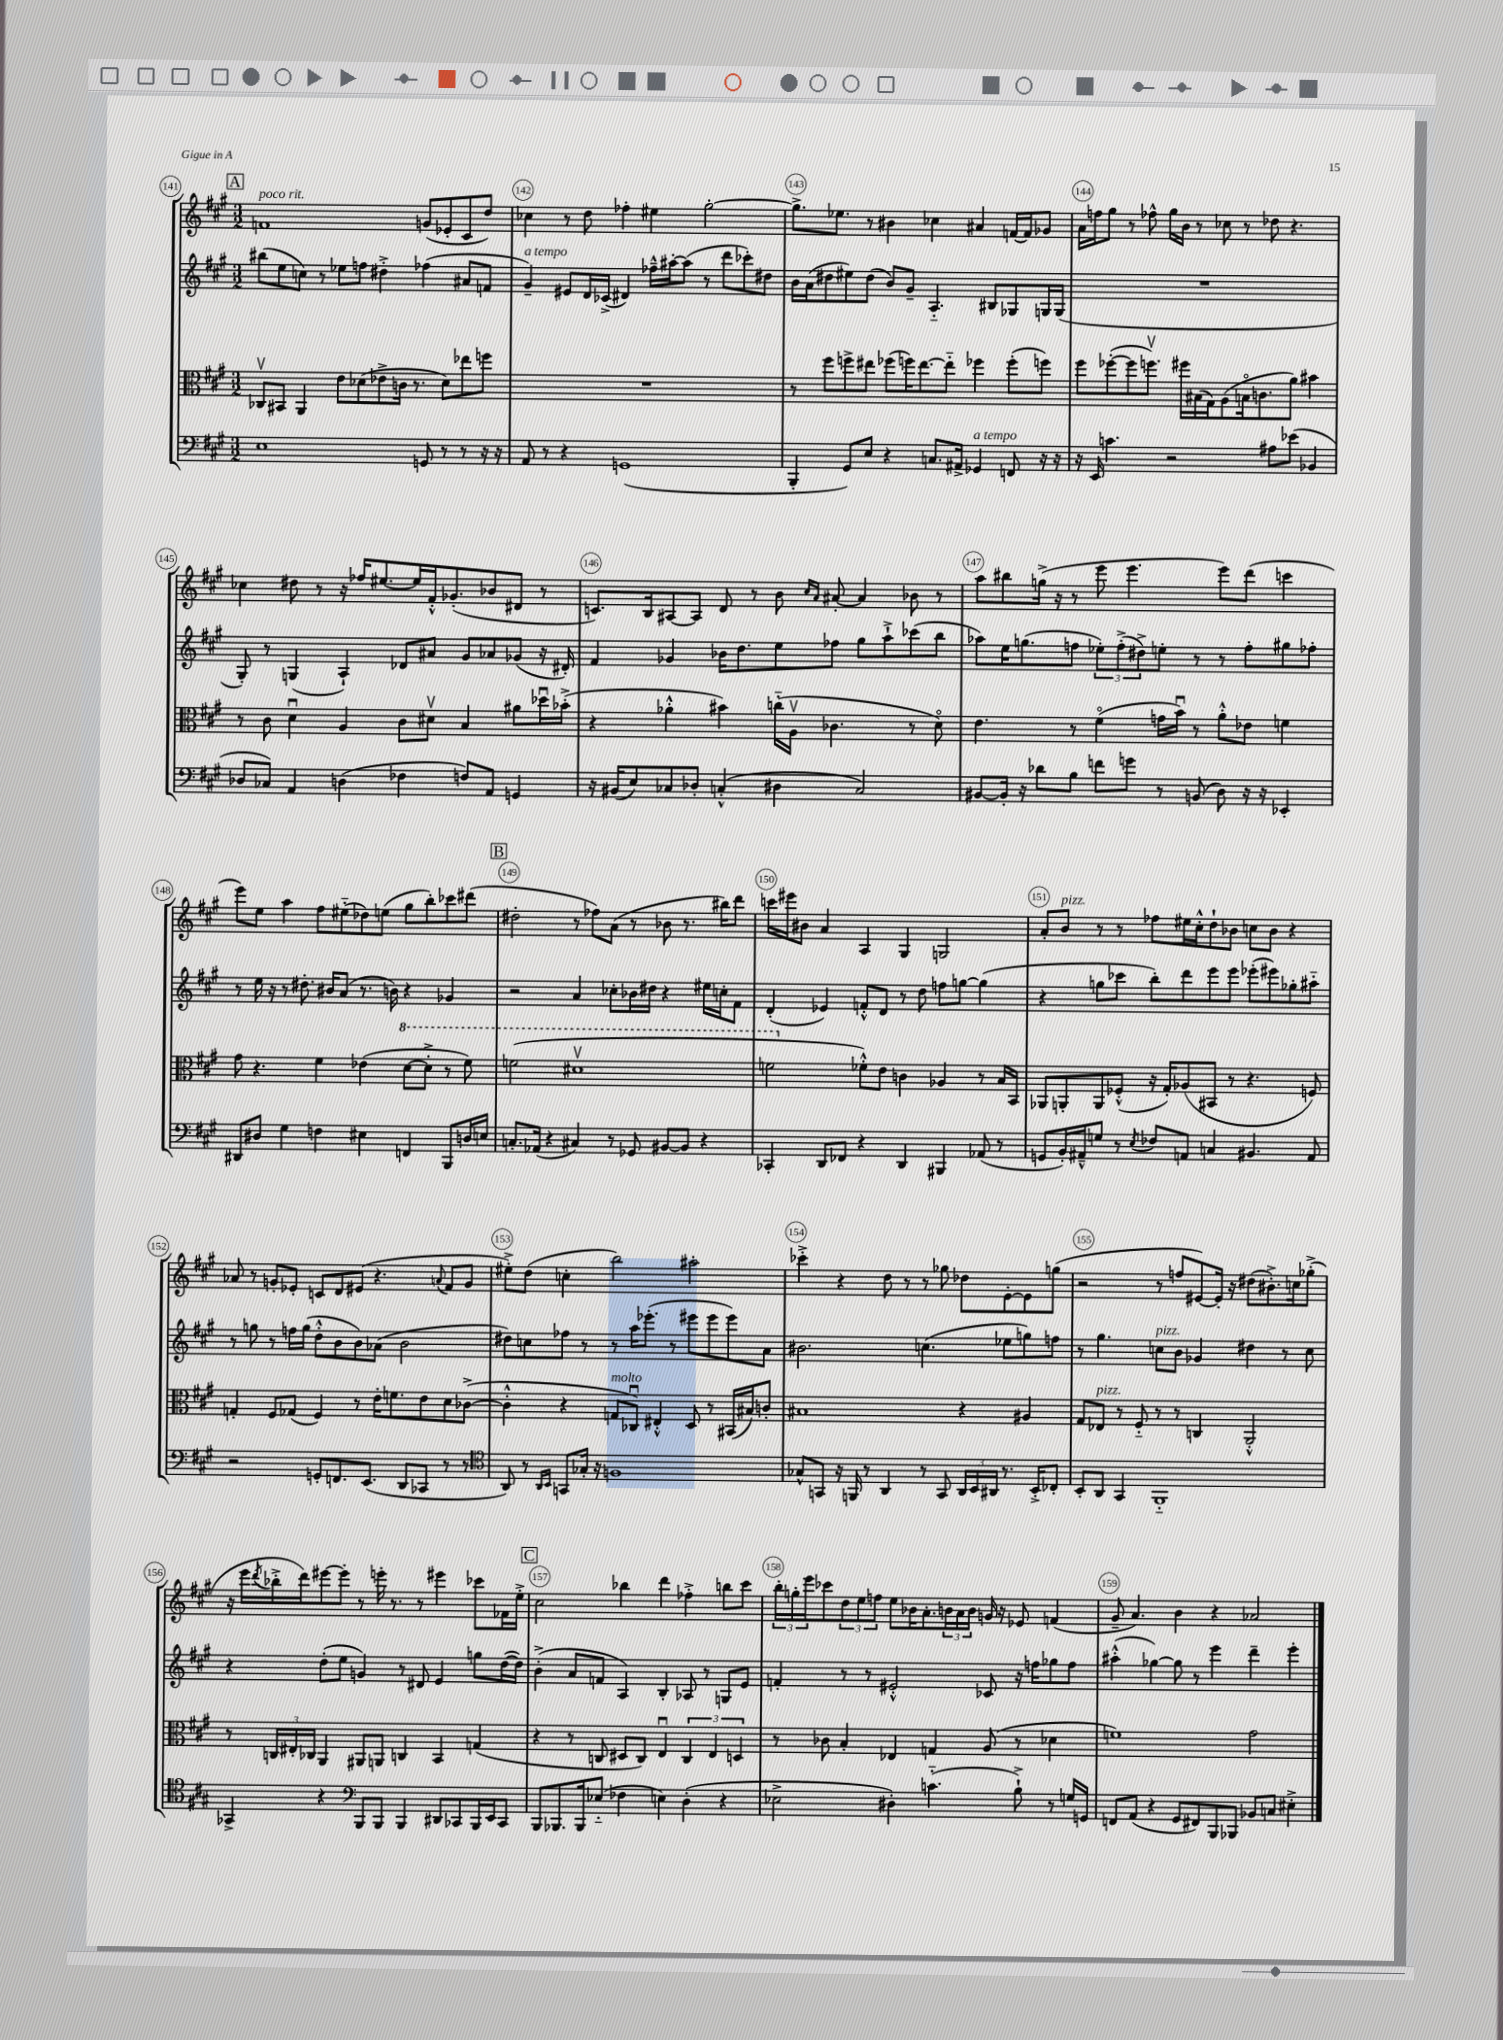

**kern	**kern	**kern	**kern
*staff4	*staff3	*staff2	*staff1
*clefF4	*clefC3	*clefG2	*clefG2
*k[f#c#g#]	*k[f#c#g#]	*k[f#c#g#]	*k[f#c#g#]
*M3/2	*M3/2	*M3/2	*M3/2
1E	8C-v	(8bb#	1f
.	8BB#	8ee	.
.	4AA	8cc)	.
.	.	8r	.
.	8e	8ee-	.
.	(8d-	8ff	.
.	8e-^	4dd#'^	.
.	16c	.	.
.	8.r	.	.
8GG	.	(4ff-	(8g
8r	8d-)	.	8e-'
8r	8ee-	8a#	8c#
16r	8ff	8f	8dd)
16r	.	.	.
=	=	=	=
8AA	1.r	4g#~)	4cc-
8r	.	.	.
4r	.	8e#	8r
.	.	16d	8dd
.	.	(16c-^	.
(1GG	.	4d#)	4ff-'
.	.	16ff-~^^	4ee#
.	.	[16aa#'	.
.	.	(8aa#]	.
.	.	8r	[2gg#'
.	.	8ddd	.
.	.	8ccc-')	.
.	.	8dd#	.
=	=	=	=
4BBB'	8r	16b	8.gg#^]
.	.	(16a	.
.	8ff#	8dd#	.
.	.	.	8.ee-
8GG#)	8ff^	8ee#)	.
8E	8ee#	(8dd#	8r
4r	(8ff-	8b)	4b#
.	16ff)	8g#~	.
.	[8.ee#	.	.
8.C	.	4.A'~	4cc-
.	8ee#'~]	.	.
16AA#^	.	.	.
4GG-	4ff-	.	4a#
.	.	8B#	.
8FF	(8ff-'	8G-	[16f
.	.	.	16f]
16r	8ff)	16G	8g-
16r	.	(16G	.
=	=	=	=
16r	8ff#	1.r	16a
16EE	.	.	16ff
4.c	([8ff-'	.	8gg#
.	8ff-]	.	8r
.	8.ffv)	.	8ff-^^
2r	.	.	16gg#
.	16ff#	.	16b
.	(16B#	.	8r
.	16G#)	.	.
.	(8A	.	8cc-
.	16Bo	.	8r
.	8.c	.	.
8A#	.	.	8dd-
(8e-	8a)	.	4.r
4BB-	4b#	.	.
=	=	=	=
8D-	8r	8G#')	4cc-
8C-)	8c#	8r	.
4AA	4du	(4G	8dd#
.	.	.	8r
(4D	4A	4A`)	16r
.	.	.	16ff-
.	.	.	[8.ee#
4F-	8c#	8d-	.
.	.	.	16ee#]
.	8d#v	8a#	16f#'^^
.	.	.	(8.g-'
8F)	4B	8g#	.
8AA	.	8a-	8b-
4GG	8a#	(8g-	8d#
.	16dd-u	16r	8r
.	(16b-'^	16d#')	.
=	=	=	=
16r	4r	4f#	8.c)
(16BB#	.	.	.
8E)	.	.	.
.	.	.	16B
8C-	4a-'^^	4g-	[8A#
8D-'	.	.	8A#]
(4C'^^	4b#)	16b-	8d
.	.	8.dd	.
.	.	.	8r
4D#	(16cc'~	8ee	8b
.	16Av	.	.
.	.	.	16qqcc#
.	.	.	16qqa
.	4.c-	8ff-	[8a#'
2C)	.	8gg#	4a#]
.	.	8aa`^	.
.	8r	(8ccc-	8b-
.	8do)	8bb	8r
=	=	=	=
[8BB#	4.e	8aa-)	8aa
16BB#']	.	16ee	8bb#
16r	.	(8.gg	.
8d-	.	.	(16gg^
.	.	.	16r
8B	8r	8ff	8r
8f	(4f#o	12ee-')	8eee
.	.	(12ff'^	.
8g	.	.	4.eee
.	.	12dd#^)	.
8r	16g	8ee'	.
.	16bu)	.	.
(8BB	8r	8r	.
8D)	8a'^^	8r	8eee)
16r	8e-	8ff'	(8ddd
16r	.	.	.
4EE-'	4f	8gg#	4ccc
.	.	8ff-'	.
=	=	=	=
8DD#	8g#	8r	8eee)
8D#	4.r	16ee	8ee
.	.	16r	.
4G#	.	8r	4aa
.	.	8.dd#'	.
4F	4f#	.	8ff#
.	.	16b#	.
.	.	(8a	(8ee#'~
4E#	(4e-	8.r	8dd-)
.	.	.	(8ee
.	.	16b)	.
4FF	[8dd	4r	8gg#
.	8dd'^]	.	8bb')
8BBB	8r	4g-	8ccc-
16D	8ff#)	.	(8ddd#
16E	.	.	.
=	=	=	=
8.C'	(2ff	2r	2dd#'
(16AA-	.	.	.
4r	.	.	.
4C#)	1dd#v	4a	8r
.	.	.	8ff-)
8r	.	8cc-'	(8a
8GG-	.	16b-	8r
.	.	16dd#	.
[8BB#	.	4r	8b-
8BB#]	.	.	8.r
4r	.	16ee#	.
.	.	16cc'	16bb#)
.	.	8f#	8ddd
=	=	=	=
4CC-'	2ff	(4d'	16ccc
.	.	.	16eee#
.	.	.	8b#
8DD	.	4e-)	4a
8FF-	.	.	.
4r	8f-'^^)	8f'^^	4A
.	8e	8d	.
4DD	4c	8r	4G#
.	.	8dd	.
4BBB#	4A-	8ff	2G
.	.	[8gg	.
(8AA-	8r	(4gg]	.
8r	16B	.	.
.	16BB	.	.
=	=	=	=
8GG	8AA-	4r	8a'
16BB')	8AA'	.	8b
16AA#~^^	.	.	.
8G	8AA	8gg	8r
8r	(8F-'^^	8ccc-	8r
8qE	.	.	.
8F-	16r	8bb')	8ff-
.	16G#')	.	.
8AA	(8A-	8ddd	16ee#
.	.	.	16cc#'^^
4C	8BB#	8eee	8dd`
.	8r	8eee	8b-
4.BB#	4.r	(8eee-'	8cc
.	.	8eee#)	8b-
.	.	8gg-'	4r
8AA	8F)	8aa#'~	.
=	=	=	=
2r	4G'	8r	8a-
.	.	8gg	8r
.	8F#	8r	8g'
.	(8G-	16ff	8e-'
.	.	(16gg	.
8GG'	4F#)	8dd'^^	8c
8.FF	.	8b	8d
.	8r	8b)	(8e#
(8.EE	.	.	.
.	16e'	(8a-	4.r
.	8.f	.	.
8DD	.	2b	.
8CC-	8e	.	.
.	.	.	8qqa
8r	8d	.	8f#
8r	([8c-^	.	8g
=	=	=	=
*clefC4	*	*	*
8AA)	4c-'^^]	8dd#)	8ee#'^)
8r	.	8cc	(8dd
16qqAA	.	.	.
16qqBB	.	.	.
8GG	4r	8ff-	4cc'
16G-'	.	8r	.
16r	.	.	.
1F	8G	8r	2bb)
.	8C-u)	16aa	.
.	.	(8.eee-'	.
.	4E#'^^	.	.
.	.	8r	.
.	8D	8eee#	2aa#'
.	8r	8eee#	.
.	(16BB#	8eee#)	.
.	16B#)	.	.
.	8c'	8a	.
=	=	=	=
8G-^^	1B#	2.b#	4ccc-'^
8GG	.	.	.
16r	.	.	4r
16FF	.	.	.
8r	.	.	.
4AA	.	.	8dd
.	.	.	8r
8r	.	(4.cc	8r
8GG	.	.	8gg-
24AA	4r	.	8dd-
24BB	.	.	.
24AA#	.	.	.
8.r	.	8ee-	[8e'
.	4A#	8gg)	8e]
16BB'^	.	.	.
8C-'	.	8ff	(8gg
=	=	=	=
8BB'	8G#	8r	2r
8AA	8E-	4.gg#	.
4GG#	8r	.	.
.	8F#'~	.	.
1FF#'~	8r	8cc	8r
.	8r	8b	8ff
.	4C	4g-	[8e#)
.	.	.	16e#']
.	.	.	16r
.	2AA'^^	4dd#	(8dd#
.	.	.	8.b#'^)
.	.	8r	.
.	.	.	16cc
.	.	8cc	(8gg-'^
=	=	=	=
4GG-^	8r	4r	16r
.	.	.	16eee
.	.	.	8qddd
.	24C	.	16bb-'^
.	24E#'	.	.
.	.	.	16ddd)
.	24C-	.	.
4r	4AA	(8dd'	[8eee#
.	.	8ee	8eee#']
*clefF4	*	*	*
8BBB	8AA#	4g)	8r
8BBB	8AA	.	16eee'
.	.	.	8.r
4BBB	4C	8r	.
.	.	8d#	8r
8DD#	4BB	4e	4eee#
8CC-	.	.	.
16BBB	(4G	8gg	8ccc-
16EE	.	.	.
8CC-	.	([16dd	16f-
.	.	16dd])	16ee'^
=	=	=	=
8BBB	4r	(4b'^	2cc#
8.BBB-	.	.	.
.	8r	8a	.
16BBB-	.	.	.
(8E-'~	8C	8f	.
4F-	8D#	4A)	4bb-
.	8C)	.	.
4E)	4Eu	4B'	4ddd
(4D'	6C	8A-	4ff-'^
.	.	8r	.
.	6E	.	.
4r	.	8G	8bb
.	6D	.	.
.	.	8e	8ccc#
=	=	=	=
2E-^	8r	4f'	24bb'
.	.	.	24gg'
.	.	.	24eee
.	8c-	.	8ccc-
.	4B'	8r	12dd
.	.	.	12ee
.	.	8r	.
.	.	.	12ff
4D#')	4E-	2e#'^^	8ee
.	.	.	16b-
.	.	.	8.a'
(4.c'~	4G	.	.
.	.	.	24b
.	.	.	24a
.	.	.	24b
.	(8A	8c-	16g
.	.	.	16r
8B`^)	8r	16r	8e-
.	.	16ff	.
8r	4d-	8gg-	(4f
16G	.	8ff	.
16GG	.	.	.
=	=	=	=
8FF	1f)	(4aa#'^^	8g#~
(8AA	.	.	4.a)
4r	.	[4gg-)	.
8GG#	.	8gg-]	4b
8FF#)	.	8r	.
8BBB	.	4eee	4r
8BBB-	.	.	.
8BB-	2g#	4ddd~	2a-
8C	.	.	.
4E#'^	.	4eee'	.
==	==	==	==
*-	*-	*-	*-
